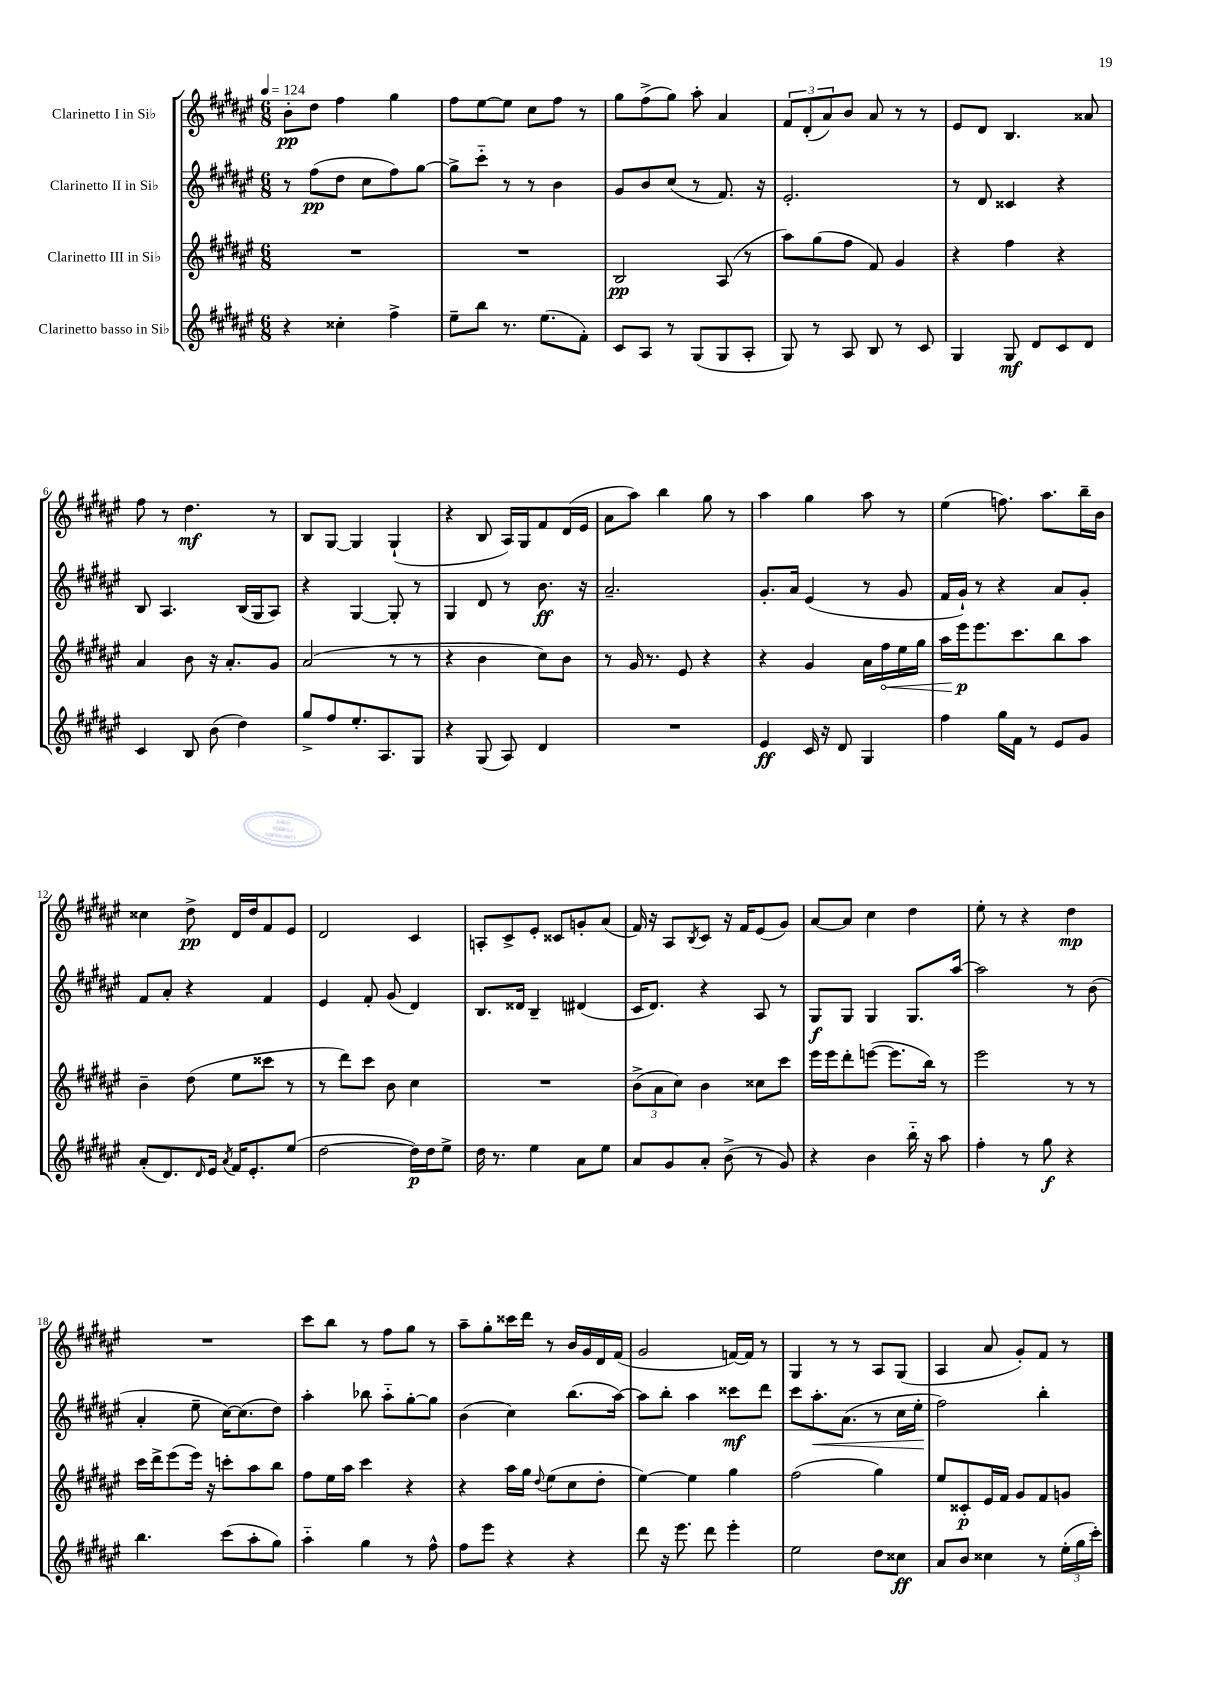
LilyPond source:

<<
\new StaffGroup <<
\new Staff = "s0" \with { instrumentName = "Clarinetto I in Sib" } {
    \clef treble \key fis \major \numericTimeSignature \time 6/8 \tempo 4 = 124
    b'8-.\pp dis''8 fis''4 gis''4 |
    fis''8 eis''8~ eis''8 cis''8 fis''8 r8 |
    gis''8 fis''8->( gis''8) ais''8-. ais'4 |
    \tuplet 3/2 { fis'8 dis'8-.( ais'8) } b'8 ais'8 r8 r8 |
    eis'8 dis'8 b4. aisis'8 |
    fis''8 r8 dis''4.\mf r8 |
    b8 gis8~ gis4 gis4-!( |
    r4 b8 ais16) gis16 fis'8 dis'16( eis'16 |
    ais'8 ais''8) b''4 gis''8 r8 |
    ais''4 gis''4 ais''8 r8 |
    eis''4( f''8.) ais''8. b''16-- b'16 |
    cisis''4 dis''8->\pp dis'16 dis''16 fis'8 eis'8 |
    dis'2 cis'4 |
    a8-. cis'8-> eis'8-. cisis'8 g'8-. ais'8( |
    fis'16) r16 ais8 \acciaccatura { b8 } cis'8 r16 fis'16 eis'8( gis'8) |
    ais'8~ ais'8 cis''4 dis''4 |
    eis''8-. r8 r4 dis''4\mp |
    R2. |
    cis'''8 b''8 r8 fis''8 gis''8 r8 |
    ais''8-- gis''8-. cisis'''16 dis'''16 r8 b'16 gis'16 dis'16 fis'16( |
    gis'2 f'16~) f'16 r8 |
    gis4 r8 r8 ais8 gis8( |
    ais4 ais'8 gis'8-.) fis'8 r8 \bar "|." |
}
\new Staff = "s1" \with { instrumentName = "Clarinetto II in Sib" } {
    \clef treble \key fis \major \numericTimeSignature \time 6/8
    r8 fis''8\pp( dis''8 cis''8 fis''8) gis''8~ |
    gis''8-> cis'''8-_ r8 r8 b'4 |
    gis'8 b'8 cis''8( r8 fis'8.) r16 |
    eis'2.-. |
    r8 dis'8 cisis'4 r4 |
    b8 ais4. b16( gis16 ais8) |
    r4 gis4~ gis8-. r8 |
    gis4 dis'8 r8 b'8.\ff r16 |
    ais'2.-- |
    gis'8.-. ais'16 eis'4( r8 gis'8 |
    fis'16 gis'16-!) r8 r4 ais'8 gis'8-. |
    fis'8 ais'8-. r4 fis'4 |
    eis'4 fis'8-. gis'8( dis'4) |
    b8. disis'16 b4-- dis'4( |
    cis'16 dis'8.) r4 ais8 r8 |
    gis8\f gis8 gis4 gis8. ais''16~ |
    ais''2 r8 b'8( |
    ais'4-. eis''8-- cis''16~) cis''8.( dis''8) |
    ais''4-. bes''8 ais''8-_ gis''8~-. gis''8 |
    b'4( cis''4) b''8.( ais''16~) |
    ais''8 b''8-. ais''4 cisis'''8\mf dis'''8 |
    cis'''8 ais''8.-.\< ais'8.( r8 cis''16 eis''16-. |
    fis''2\!) b''4-. \bar "|." |
}
\new Staff = "s2" \with { instrumentName = "Clarinetto III in Sib" } {
    \clef treble \key fis \major \numericTimeSignature \time 6/8
    R2. |
    R2. |
    b2\pp ais8( r8 |
    ais''8) gis''8( fis''8 fis'8) gis'4 |
    r4 fis''4 r4 |
    ais'4 b'8 r16 ais'8.-. gis'8 |
    ais'2( r8 r8 |
    r4 b'4 cis''8) b'8 |
    r8 gis'16 r8. eis'8 r4 |
    r4 gis'4 ais'16 \once \override Hairpin.circled-tip = ##t fis''16\< eis''16 gis''16 |
    ais''16 eis'''16\p\! eis'''8. cis'''8. b''8 ais''8 |
    b'4-- dis''8( eis''8 cisis'''8 r8 |
    r8 dis'''8) cis'''8 b'8 cis''4 |
    R2. |
    \tuplet 3/2 { b'8->( ais'8 cis''8) } b'4 cisis''8 cis'''8 |
    eis'''16 eis'''16 dis'''8-. e'''8~( e'''8. b''16) r8 |
    eis'''2 r8 r8 |
    cis'''16 dis'''16-> eis'''8( eis'''16) r16 c'''8-. ais''8 b''8 |
    fis''8 eis''16 ais''16 cis'''4 r4 |
    r4 ais''16 gis''16 \appoggiatura { dis''8 } eis''8( cis''8 dis''8-. |
    eis''4~) eis''4 gis''4 |
    fis''2( gis''4) |
    eis''8 cisis'8-.\p eis'16 fis'16 gis'8 fis'8 g'8 \bar "|." |
}
\new Staff = "s3" \with { instrumentName = "Clarinetto basso in Sib" } {
    \clef treble \key fis \major \numericTimeSignature \time 6/8
    r4 cisis''4-. fis''4-> |
    eis''8-- b''8 r8. eis''8.( fis'8-.) |
    cis'8 ais8 r8 gis8( gis8 ais8-. |
    gis8) r8 ais8 b8 r8 cis'8 |
    gis4 gis8\mf dis'8 cis'8 dis'8 |
    cis'4 b8 b'8( dis''4) |
    gis''8-> fis''8 eis''8.-. ais8. gis8 |
    r4 gis8( ais8) dis'4 |
    R2. |
    eis'4\ff cis'16 r16 dis'8 gis4 |
    fis''4 gis''16 fis'16 r8 eis'8 gis'8 |
    ais'8-.( dis'8.) \grace { dis'16 } eis'16 \acciaccatura { ais'8 } fis'16 eis'8.-. eis''8( |
    dis''2~ dis''16\p) dis''16 eis''8-> |
    dis''16 r8. eis''4 ais'8 eis''8 |
    ais'8 gis'8 ais'8-. b'8->( r8 gis'8) |
    r4 b'4 b''16-_ r16 ais''8 |
    fis''4-. r8 gis''8\f r4 |
    b''4. cis'''8( ais''8-. gis''8) |
    ais''4-_ gis''4 r8 fis''8-^ |
    fis''8 eis'''8 r4 r4 |
    dis'''8 r16 eis'''8. dis'''8 eis'''4-. |
    eis''2 dis''8 cisis''8\ff |
    ais'8 b'8 cisis''4 r8 \tuplet 3/2 { eis''16-.( gis''16 cis'''16-.) } \bar "|." |
}
>>
>>
